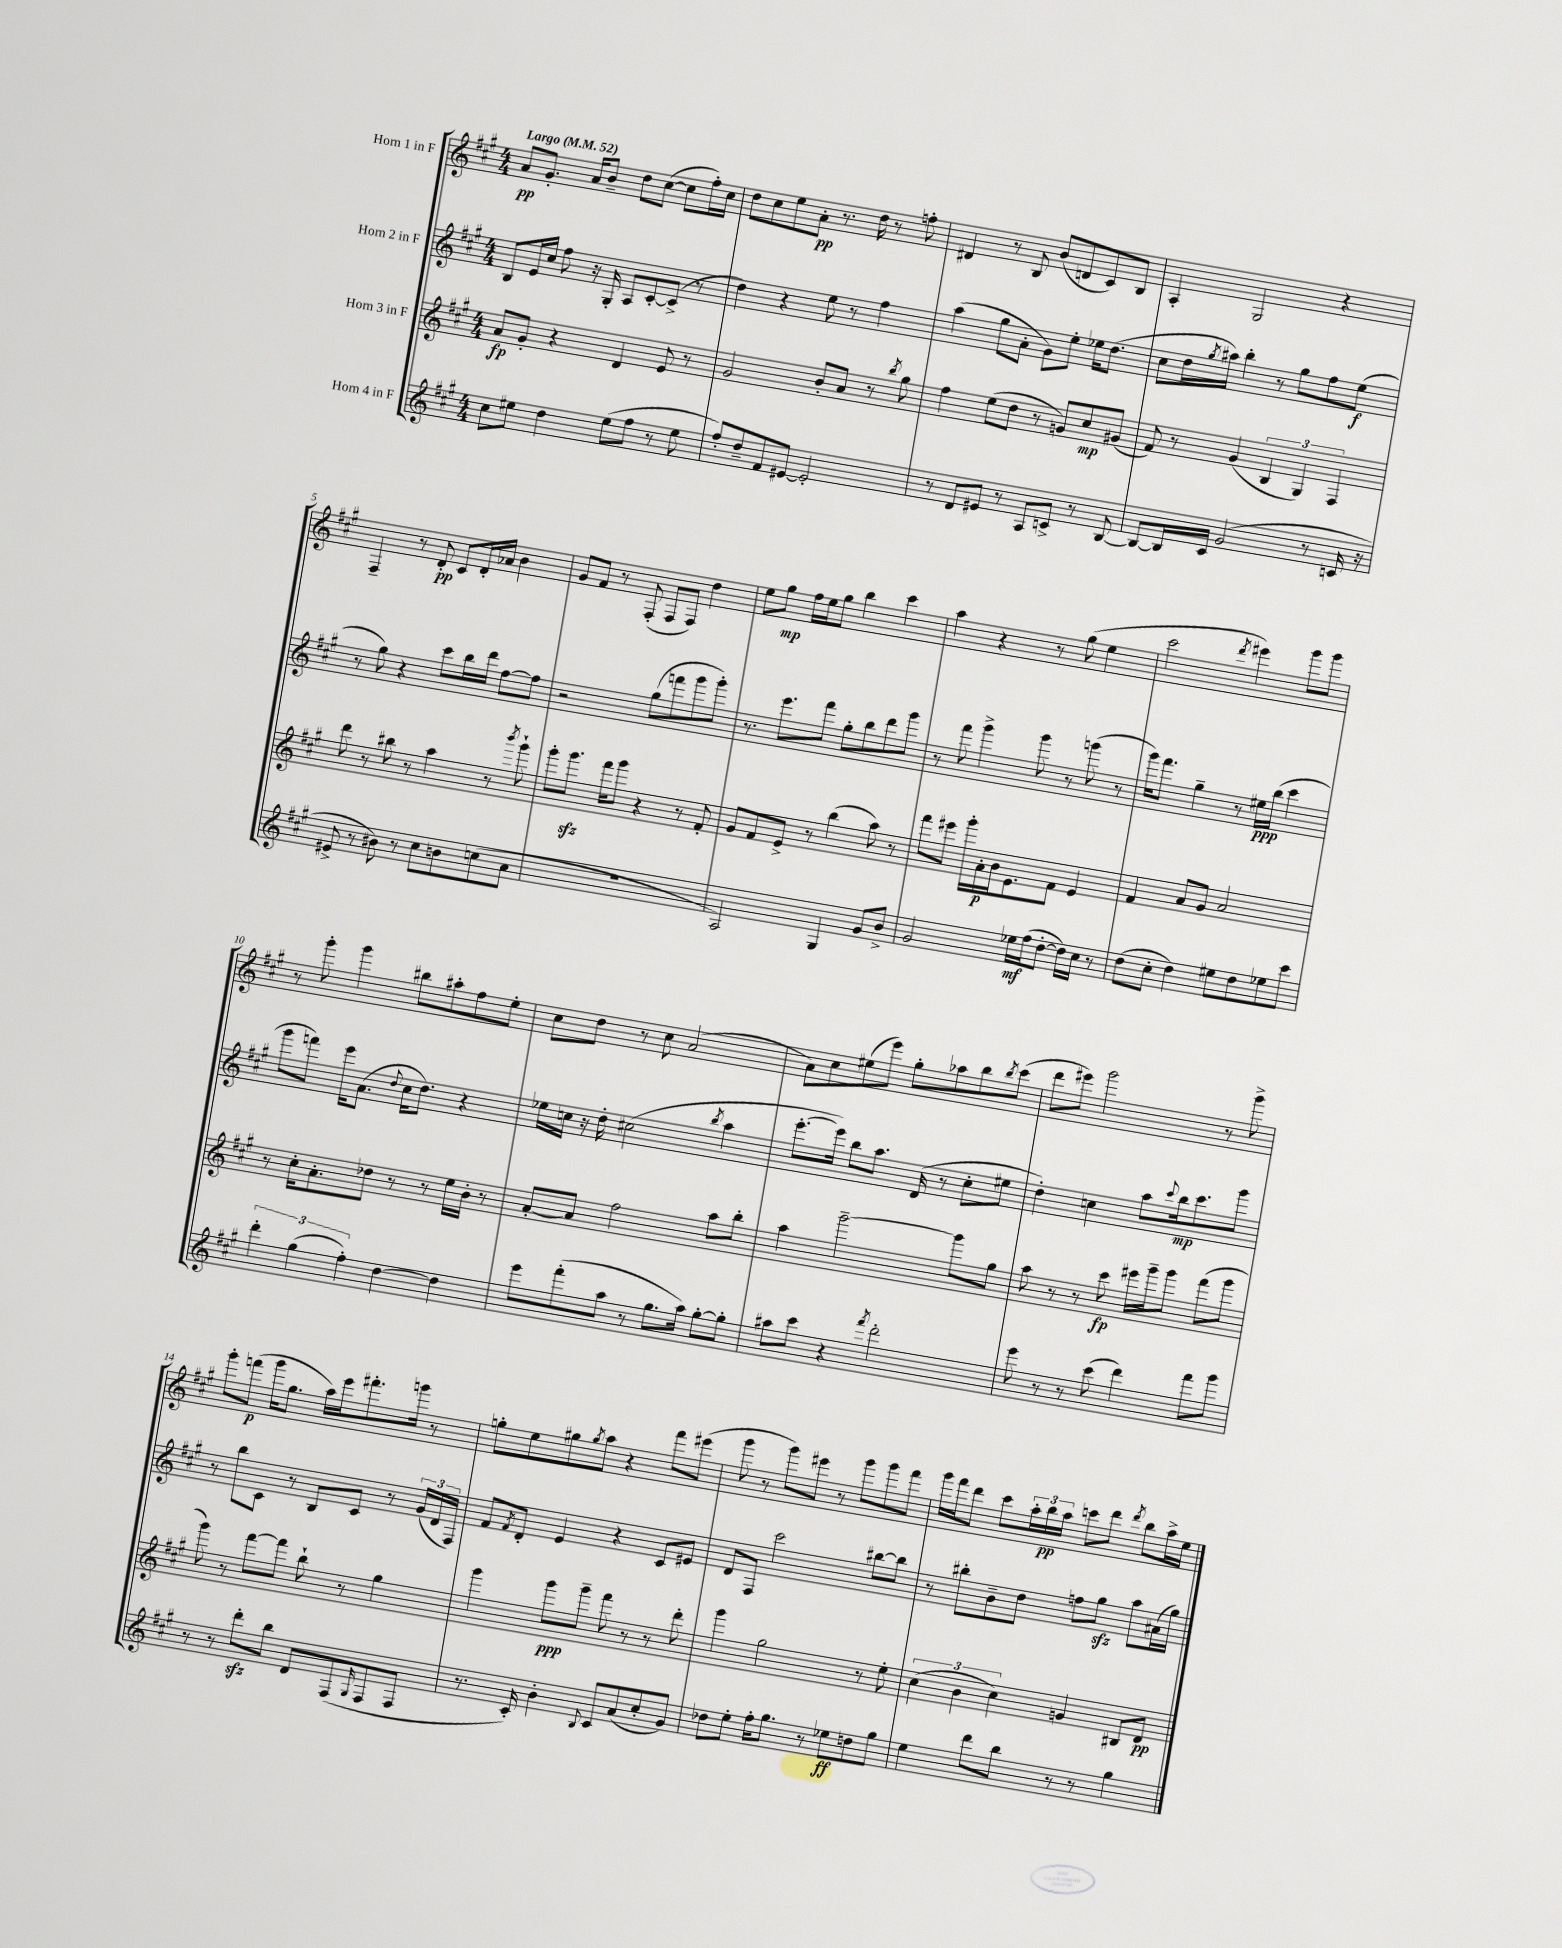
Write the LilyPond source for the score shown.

<<
\new StaffGroup <<
\new Staff = "s0" \with { instrumentName = "Horn 1 in F" } {
    \clef treble \key a \major \numericTimeSignature \time 4/4 \tempo "Largo" 4 = 52
    a'8\pp gis'8.-. a'16 b'8-- d''8 cis''8~( cis''8 fis''16-.) cis''16 |
    d''8 cis''8 e''8 a'8-.\pp r8. d''16 r8 f''8-. |
    dis'4 r8 b8 b'8( d'8 cis'8) b8 |
    a4-. gis2 r4 |
    fis4-- r8 d'8-.\pp cis'8 d'16-. aes'16 b'4 |
    gis'8 fis'8 r8 fis8-.( fis8 fis8) d''4 |
    e''8 gis''8\mp fis''16 e''16 gis''8 b''4 cis'''4 |
    a''4 r4 r8 gis''8( e''4 |
    cis'''2 \acciaccatura { d'''8 } eis'''4) gis'''8 gis'''8 |
    r8 gis'''8-. gis'''4 bis''8 ais''8-. fis''8 e''8-. |
    cis''8 d''8 r8 cis''8 a'2( |
    a'8) cis''8 eis''8( e'''8) gis''8-. aes''8 b''8 \acciaccatura { b''8 } cis'''8( |
    d'''8 eis'''8) gis'''2 r8 gis'''8-> |
    gis'''8-. f'''8\p( gis'''16 gis''8. a''16) e'''16 fis'''8.-. g'''16 r8 |
    g''8-. e''8 gis''8 \acciaccatura { gis''8 } a''8 r4 fis'''8 eis'''8( |
    gis'''8 r8 gis'''8) eis'''8 r8 gis'''8 gis'''8 fis'''8 |
    gis'''16 fis'''16 d'''8 cis'''8 \tuplet 3/2 { a''16-. b''16\pp a''16 } c'''8 d'''8 \acciaccatura { d'''8 } b''8 a''16-> e''16 \bar "|." |
}
\new Staff = "s1" \with { instrumentName = "Horn 2 in F" } {
    \clef treble \key a \major \numericTimeSignature \time 4/4
    b8 e'16 cis''16 fis''8 r16 gis16-. a8 cis'8~-. cis'8->( r8 |
    d''4) r4 e''8 r8 fis''4 |
    a''4( gis''8 a'8-. gis'8) e''8-. ees''16 d''8.( |
    cis''8 d''16 \acciaccatura { gis''8 } ais''16) b''4-. r8 gis''8 fis''8 e''8\f( |
    r8 gis''8) r4 cis'''8 b''16 d'''16 fis''8~ fis''8 |
    r2 gis''8( f'''8 gis'''8 gis'''8-.) |
    r8. e'''8. fis'''8 gis''8-. b''8 d'''8 gis'''8 |
    r8 fis'''8 gis'''4-> gis'''8 r8 g'''8( r8 |
    gis'''16) fis'''8. gis''4-- r8 eis''16\ppp b''16( cis'''4 |
    gis'''8 f'''8) e'''16 a'8.( \appoggiatura { d''8 } cis''16 d''8.) r4 |
    ees''16 c''16 r16 d''16-. cis''2( \acciaccatura { b''8 } a''4 |
    e'''8.~-. e'''16) b''8 a''8. d'16( r8 cis''8-. eis''8 |
    d''4-.) c''4 a''8 \appoggiatura { cis'''8 } b''16\mp cis'''8. gis'''8 |
    r8 b''8 cis'8 r8 b8 cis'8 r8 \tuplet 3/2 { gis'16( d'16 fis16) } |
    fis'8 \acciaccatura { fis'8 } d'8-. e'4 r4 cis'8 eis'8 |
    d'8 fis8 cis'''2 bis''8~ bis''8 |
    r8 bis''8-. b'8-- d''8 f''8 gis''8\sfz a''8 ais'16( gis''16) \bar "|." |
}
\new Staff = "s2" \with { instrumentName = "Horn 3 in F" } {
    \clef treble \key a \major \numericTimeSignature \time 4/4
    a'8\fp gis'8-. r4 d'4 e'8 r8 |
    gis'2 b'8-. a'8 r8 \acciaccatura { b''8 } gis''8 |
    fis''4 e''8( d''8 r8 g'8) cis''8\mp gis'8( |
    fis'8) r8 gis'4( \tuplet 3/2 { b4 gis4) fis4 } |
    d'''8 r8 bis''8 r8 a''4 r8 \acciaccatura { b'''8 } gis'''8-! |
    gis'''8-. gis'''8.\sfz fis'''16 gis'''8 r4 r8 fis'8-. |
    gis'8 fis'8 e'8-> r8 b''4( a''8) r8 |
    fis'''8 eis'''8 gis'''16-. a'16-.\p b'16 e'8. fis'8 e'4 |
    fis'4 a'8 gis'8 a'2 |
    r8 cis''16-. a'8.-. des''8 r8 r8 e''16 b'16-. r8 |
    a'8~-. a'8 fis''2 a''8 b''8-. |
    a''4 gis'''2~-- gis'''8 gis''8 |
    a''8 r8 r8 cis'''8\fp eis'''16 gis'''16-- gis'''8 fis'''8( gis'''8 |
    gis'''8) r8 fis'''8~ fis'''8 b''8-! r8 gis''4 |
    gis'''4 gis'''8\ppp gis'''8-- fis'''8 r8 r8 d'''8-. |
    gis'''4 gis''2 r8 e''8-. |
    \tuplet 3/2 { cis''4( b'4 cis''4) } g'4 bis8 d'8\pp \bar "|." |
}
\new Staff = "s3" \with { instrumentName = "Horn 4 in F" } {
    \clef treble \key a \major \numericTimeSignature \time 4/4
    cis''8 eis''8 d''4 eis''8( fis''8 r8 eis''8 |
    fis''8-.) d''8-- fis'8 eis'8~ eis'2-. |
    r8 d'8 eis'8 r8 a8 c'8-> r8 b8~ |
    b8~ b16 cis'16 gis'2( r8 c'16 r16 |
    eis'8-> r8 bis'8) r8 cis''8 b'8 c''8( a'8 |
    R1 |
    a2) gis4 gis'8 b'8-> |
    gis'2 ees''16\mf fis''16( d''8~-. d''16) cis''16 r8 |
    d''8( cis''8-. d''4) eis''8 d''8 ees''8 cis'''8 |
    \tuplet 3/2 { d'''4-. gis''4( fis''4-.) } d''4~ d''4 |
    e'''8 fis'''8-.( a''8 r8 gis''8. a''16) gis''8~-. gis''8-. |
    ais''8 cis'''8 r4 \acciaccatura { fis'''8 } d'''2-. |
    e'''8 r8 r8 cis'''8( d'''4) fis'''8 gis'''8 |
    r8 r8 d'''8-.\sfz b''8 d'8 fis8( \grace { gis16 } fis8 fis8 |
    r8. cis'16-.) b'4-. \appoggiatura { b8 } cis'8 a'8( cis''8-. gis'8) |
    des''8 e''8-. fis''16-. gis''8. r8 ees''8\ff d''8 gis''8 |
    e''4 d'''8 b''8 r8 r8 gis''4 \bar "|." |
}
>>
>>
